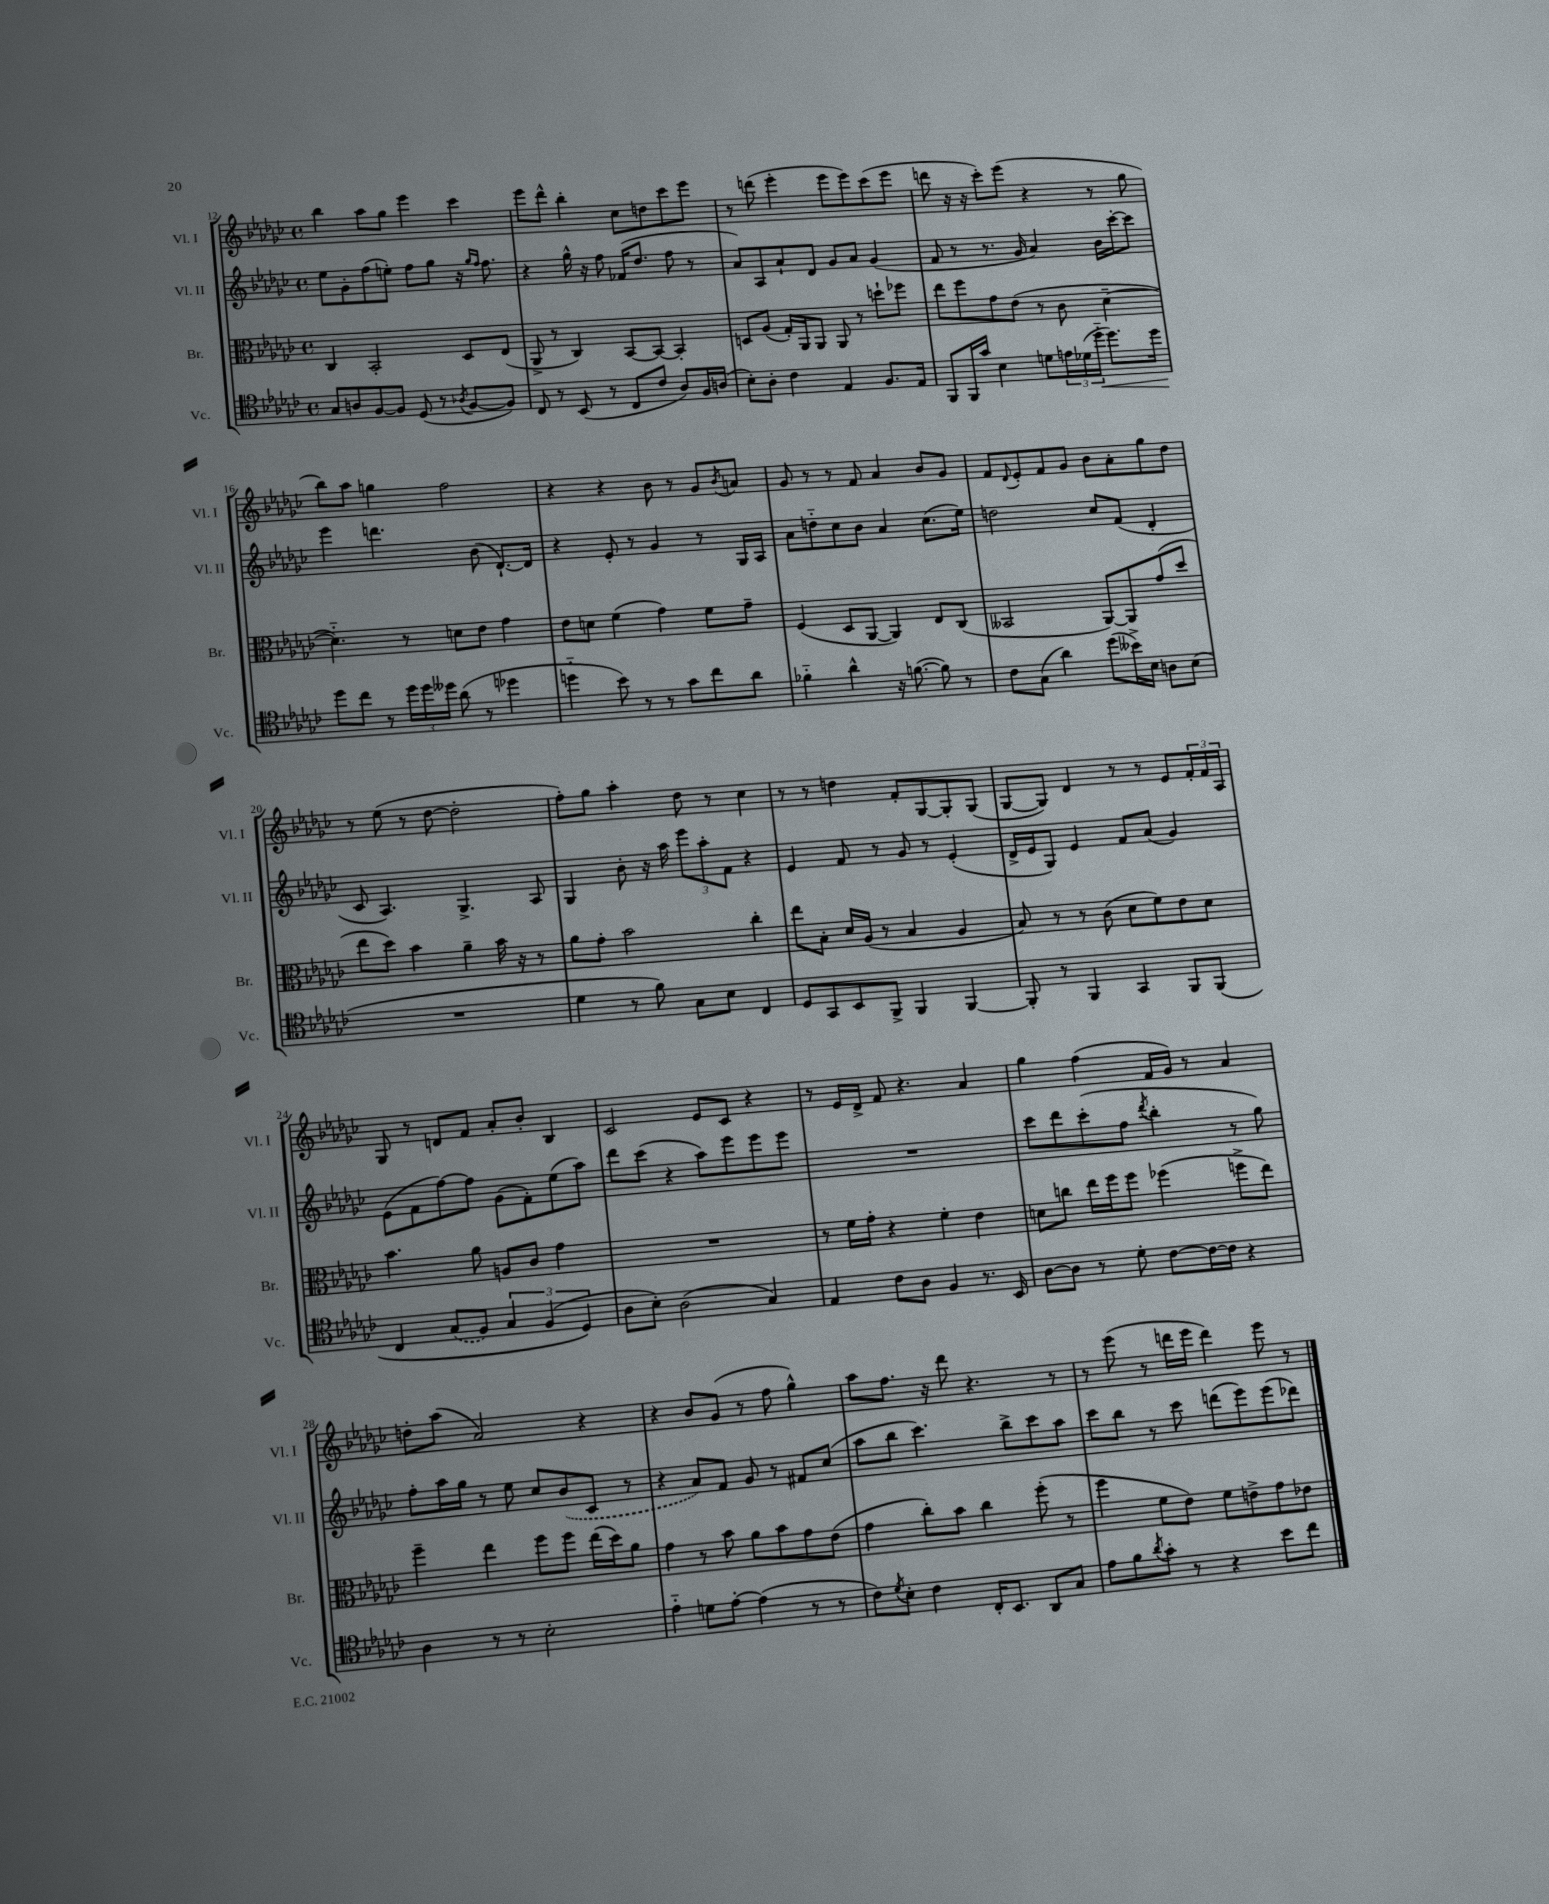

**kern	**dynam	**kern	**kern	**kern
*part4	*part4	*part3	*part2	*part1
*staff4	*staff4	*staff3	*staff2	*staff1
*I"Vc.	*	*I"Br.	*I"Vl. II	*I"Vl. I
*I'Vc.	*	*I'Br.	*I'Vl. II	*I'Vl. I
*clefC4	*	*clefC3	*clefG2	*clefG2
*k[b-e-a-d-g-c-]	*	*k[b-e-a-d-g-c-]	*k[b-e-a-d-g-c-]	*k[b-e-a-d-g-c-]
*M4/4	*	*M4/4	*M4/4	*M4/4
*met(c)	*	*met(c)	*met(c)	*met(c)
=12	=12	=12	=12	=12
8G-/L	.	4C-/	8ee-\L	4bb-\
8An/	.	.	8g-'\	.
[8F/	.	2BB-'/	(8ff\	8aa-\L
8F/J]	.	.	8een'\J)	8gg-\J
(8D-/	.	.	8ff\L	4eee-\
8r	.	.	8gg-\J	.
8qA-X/	.	.	.	.
[8F/L	.	8D-/L	16r	4ccc-\
.	.	.	16qqgg-/LL	.
.	.	.	16qqff/JJ	.
.	.	.	8.ff\	.
8F/J])	.	(8E-/J	.	.
=13	=13	=13	=13	=13
8C-/	.	8AA-^/	4r	8eee-\L
8r	.	8r	.	8ddd-^^\J
(8BB-/	.	4C-/)	16gg-^^\	4bb-'\
.	.	.	16r	.
8r	.	.	8ff\	.
8C-/L	.	[8BB-/L	(16f-X/KL	8cc-\L
.	.	.	8.dd-/J	.
8c-/J	.	8BB-/J_	.	8ddn\
8A-/L)	.	4BB-'/]	8ff\	8ccc-\
16F/L	.	.	8r	8eee-\J
(16An/JJ	.	.	.	.
=14	=14	=14	=14	=14
8B-'\L)	.	8Dn/L	8a-/L)	8r
8A-'\J	.	(8A-/J	8A-/	(8dddn\
4c-\	.	16G-'/LL)	8a-`/	4eee-'\
.	.	16AA-/J	.	.
.	.	8AA-/J	8d-/J	.
4E-/	.	8AA-/	8g-/L	8eee-\L
.	.	8r	8a-/J	8eee-\)
8.F/L	.	8ddn`\L	(4g-/	(8ccc-\
.	.	8ff-X\J	.	8eee-\J
16E-/Jk	.	.	.	.
=15	=15	=15	=15	=15
8FF/L	.	8ee-\L	8f/	8dddn\
16FF/L	.	8ff\	8r	16r
16g-/JJ	.	.	.	16r
4B-\	.	8g-\	8.r	8ccc-'\L)
.	.	(8e-\J	.	(8eee-\J
.	.	.	16g-/	.
8dn\L	.	8r	4a-/)	4r
24en\L	.	8c-\	.	.
(24d-X\	.	.	.	.
!	!LO:HP:b	!	!	!
24dd-\JJ	<	.	.	.
8.dd-\L)	.	[4d-~\	16b-\LL	8r
.	.	.	[16ccc-'\J	.
.	.	.	8ccc-\J]	8gg-\
16dd-\Jk	.	.	.	.
!!LO:LB:g=z
=16	=16	=16	=16	=16
8dd-\L	.	4.d-\])	4eee-\	8bb-\L)
8cc-\J	[	.	.	8aa-\J
8r	.	.	4.dddn\	4ggn\
24dd-\LL	.	8r	.	.
24dd-\	.	.	.	.
24dd--X\JJ	.	.	.	.
(8a-\	.	8dn\L	.	2ff\
8r	.	8e-\J	(8b-\	.
4dd-X\	.	4g-\	[8.d-`/L)	.
.	.	.	16d-/Jk]	.
=17	=17	=17	=17	=17
4ddn\	.	8e-\L	4r	4r
.	.	8dn\J	.	.
8b-\)	.	(4f\	8e-'/	4r
8r	.	.	8r	.
8r	.	4g-\)	4g-/	8b-\
8g-\L	.	.	.	8r
8cc-\	.	8f\L	8r	8g-/L
.	.	.	.	8qb-/
8a-\J	.	8g-~\J	16G-/LL	8an/J
.	.	.	16A-/JJ	.
=18	=18	=18	=18	=18
4f-X\	.	(4F/	8a-\L	8g-/
.	.	.	8ddn\	8r
4a-^^\	.	8D-/L	8cc-\	8r
.	.	[8AA-/J	8b-\J	8f/
16r	.	4AA-/])	4a-/	4a-/
([8.fn\	.	.	.	.
8f\])	.	8E-/L	(8.cc-\L	8b-/L
8r	.	(8C-/J	.	8g-/J
.	.	.	16ee-\Jk)	.
=19	=19	=19	=19	=19
8c-\L	.	2BB--X/	2ddn\	8f/L
.	.	.	.	8qqd-/
(8G-\J	.	.	.	8e-'/
4a-\)	.	.	.	8f/
.	.	.	.	8g-/J
(8dd-\L	.	[8AA-/L)	8cc-/L	8b-\L
16b--X^\L)	.	8AA-/]	(8f/J	8a-'\
16B-\JJ	.	.	.	.
8An\L	.	(8g-/	4d-'/	8gg-\
(8B-\J	.	8dd-/J	.	8dd-\J
!!LO:LB:g=z
=20	=20	=20	=20	=20
1r	.	8ee-\L	8c-/	8r
.	.	8dd-\J)	4.A-/)	(8ee-\
.	.	4b-\	.	8r
.	.	.	.	[8dd-\
.	.	4a-~\	4.G-^/	2dd-'\]
.	.	16b-\	.	.
.	.	16r	.	.
.	.	8r	8A-/	.
=21	=21	=21	=21	=21
4d-\	.	8a-\L	4G-/	8ff'\L)
.	.	8g-'\J	.	8gg-\J
8r	.	2b-\	8b-'\	4aa-'\
8f\)	.	.	16r	.
.	.	.	16aa-\	.
8G-\L	.	.	12eee-\L	8dd-\
.	.	.	12aa-'\	.
8B-\J	.	.	.	8r
.	.	.	12f\J	.
4C-/	.	4cc-'\	4r	4cc-\
=22	=22	=22	=22	=22
8D-/L	.	8ee-\L	4e-/	8r
8GG-/	.	8B-'\J	.	8r
8BB-/	.	16d-/LL	8f/	4ddn\
.	.	(16A-/JJ	.	.
8FF^/J	.	8r	8r	.
4FF/	.	4B-/	8g-/	8f'/L
.	.	.	8r	[8G-/
[4FF/	.	4A-/	(4e-'/	8G-'/]
.	.	.	.	(8G-/J
=23	=23	=23	=23	=23
8FF'/]	.	8B-/)	16d-^/LL	[8G-/L
.	.	.	16e-/J	.
8r	.	8r	8G-/J)	8G-/J])
4FF/	.	8r	4e-/	4d-/
.	.	(8c-\	.	.
4GG-/	.	8d-\L	8f/L	8r
.	.	8f\)	(8a-/J	8r
8FF/L	.	8e-\	4g-/)	8e-/L
(8FF/J	.	8d-\J	.	24f'/L
.	.	.	.	24f/
.	.	.	.	24A-/JJ
!!LO:LB:g=z
=24	=24	=24	=24	=24
4C-/	.	4.b-\	(8e-\L	8G-/
.	.	.	8f\	8r
(8G-/L	.	.	[8ff\)	8dn/L
8F/J)	.	8a-\	8ff\J]	8f/J
6G-/	.	8An/L	(8g-\L	8a-'/L
.	.	8c-/J	8f'\)	8b-'/J
(6F/	.	.	.	.
.	.	4g-\	(8ee-\	4B-/
6D-/)	.	.	.	.
.	.	.	8aa-\J)	.
=25	=25	=25	=25	=25
8A-\L	.	1r	8ddd-\L	2c-/
8B-'\J)	.	.	(8ccc-\J	.
(2A-\	.	.	4r	.
.	.	.	8aa-\L)	8e-/L
.	.	.	8eee-\	8c-/J
4G-/)	.	.	8eee-\	4r
.	.	.	8eee-\J	.
=26	=26	=26	=26	=26
4E-/	.	8r	1r	8r
.	.	16f\LL	.	16e-/LL
.	.	16g-'\JJ	.	16d-^/JJ
8c-\L	.	4r	.	8f/
8A-\J	.	.	.	4.r
4F/	.	4f'\	.	.
8.r	.	4e-\	.	4a-/
16BB-/	.	.	.	.
=27	=27	=27	=27	=27
[8A-\L	.	8dn\L	8ccc-\L	4gg-\
8A-\J]	.	8ccn\J	8ddd-\	.
8r	.	16ee-\LL	(8ccc-'\	(4ff\
.	.	16ff\J	.	.
8d-'\	.	8ff\J	8ff\J	.
.	.	.	8qddd-/	.
[8c-\L	.	(4ff-X\	4bb-'\	16f/LL
.	.	.	.	16g-/JJ)
16c-\L_	.	.	.	8r
16c-\JJ]	.	.	.	.
4r	.	8ffn^\L	8r	4a-/
.	.	8ee-\J)	8gg-\)	.
!!LO:LB:g=z
=28	=28	=28	=28	=28
4A-\	.	4ff~\	8ff'\L	8ddn'\L
.	.	.	16aa-\L	(8aa-\J
.	.	.	16gg-\JJ	.
8r	.	4ee-\	8r	2a-/)
8r	.	.	8ee-\	.
2B-'\	.	8ff\L	8cc-/L	.
.	.	8ff\J	(8b-/	.
.	.	(16ee-\LL	8c-/J	4r
.	.	16dd-\J)	.	.
.	.	8a-\J	8r	.
=29	=29	=29	=29	=29
4e-\	.	4g-\	4r	4r
8dn\L	.	8r	8a-/L)	8b-/L
[8e-'\J	.	8b-\	8f/J	(8g-/J
(4e-\]	.	8a-\L	8g-/	8r
.	.	8b-\	8r	8ff\
8r	.	8g-\	8f#X/L	4gg-^^\)
8r	.	(8e-\J	(8cc-/J	.
=30	=30	=30	=30	=30
8c-\L)	.	4g-\	8aa-\L	8aa-\L
8qd-/	.	.	.	.
8B-'\J	.	.	8bb-\J	8.ff\J
4c-\	.	8cc-'\L)	4.ccc-\)	.
.	.	.	.	16r
.	.	8b-\J	.	8ddd-\
16C-'/KL	.	4cc-\	.	4.r
8.BB-/J	.	.	.	.
.	.	.	8bb-^\L	.
8AA-/L	.	(8ff'\	8ccc-\	.
8G-/J	.	8r	8aa-\J	8r
=31	=31	=31	=31	=31
8e-\L	.	4ff\	8ccc-\L	8r
8f\	.	.	8bb-\J	(8eee-\
8qa-/	.	.	.	.
8g-'\J	.	8f\L	8r	8r
8r	.	8e-\J)	8ccc-\	16dddn\LL
.	.	.	.	16eee-\JJ
4r	.	8f\L	(8dddn\L	4ddd\)
.	.	8en^\	8eee-\)	.
8b-\L	.	8g-\	(8eee-\	8eee-\
8cc-\J	.	8e-X\J	8ddd-X\J)	8r
==	==	==	==	==
*-	*-	*-	*-	*-
